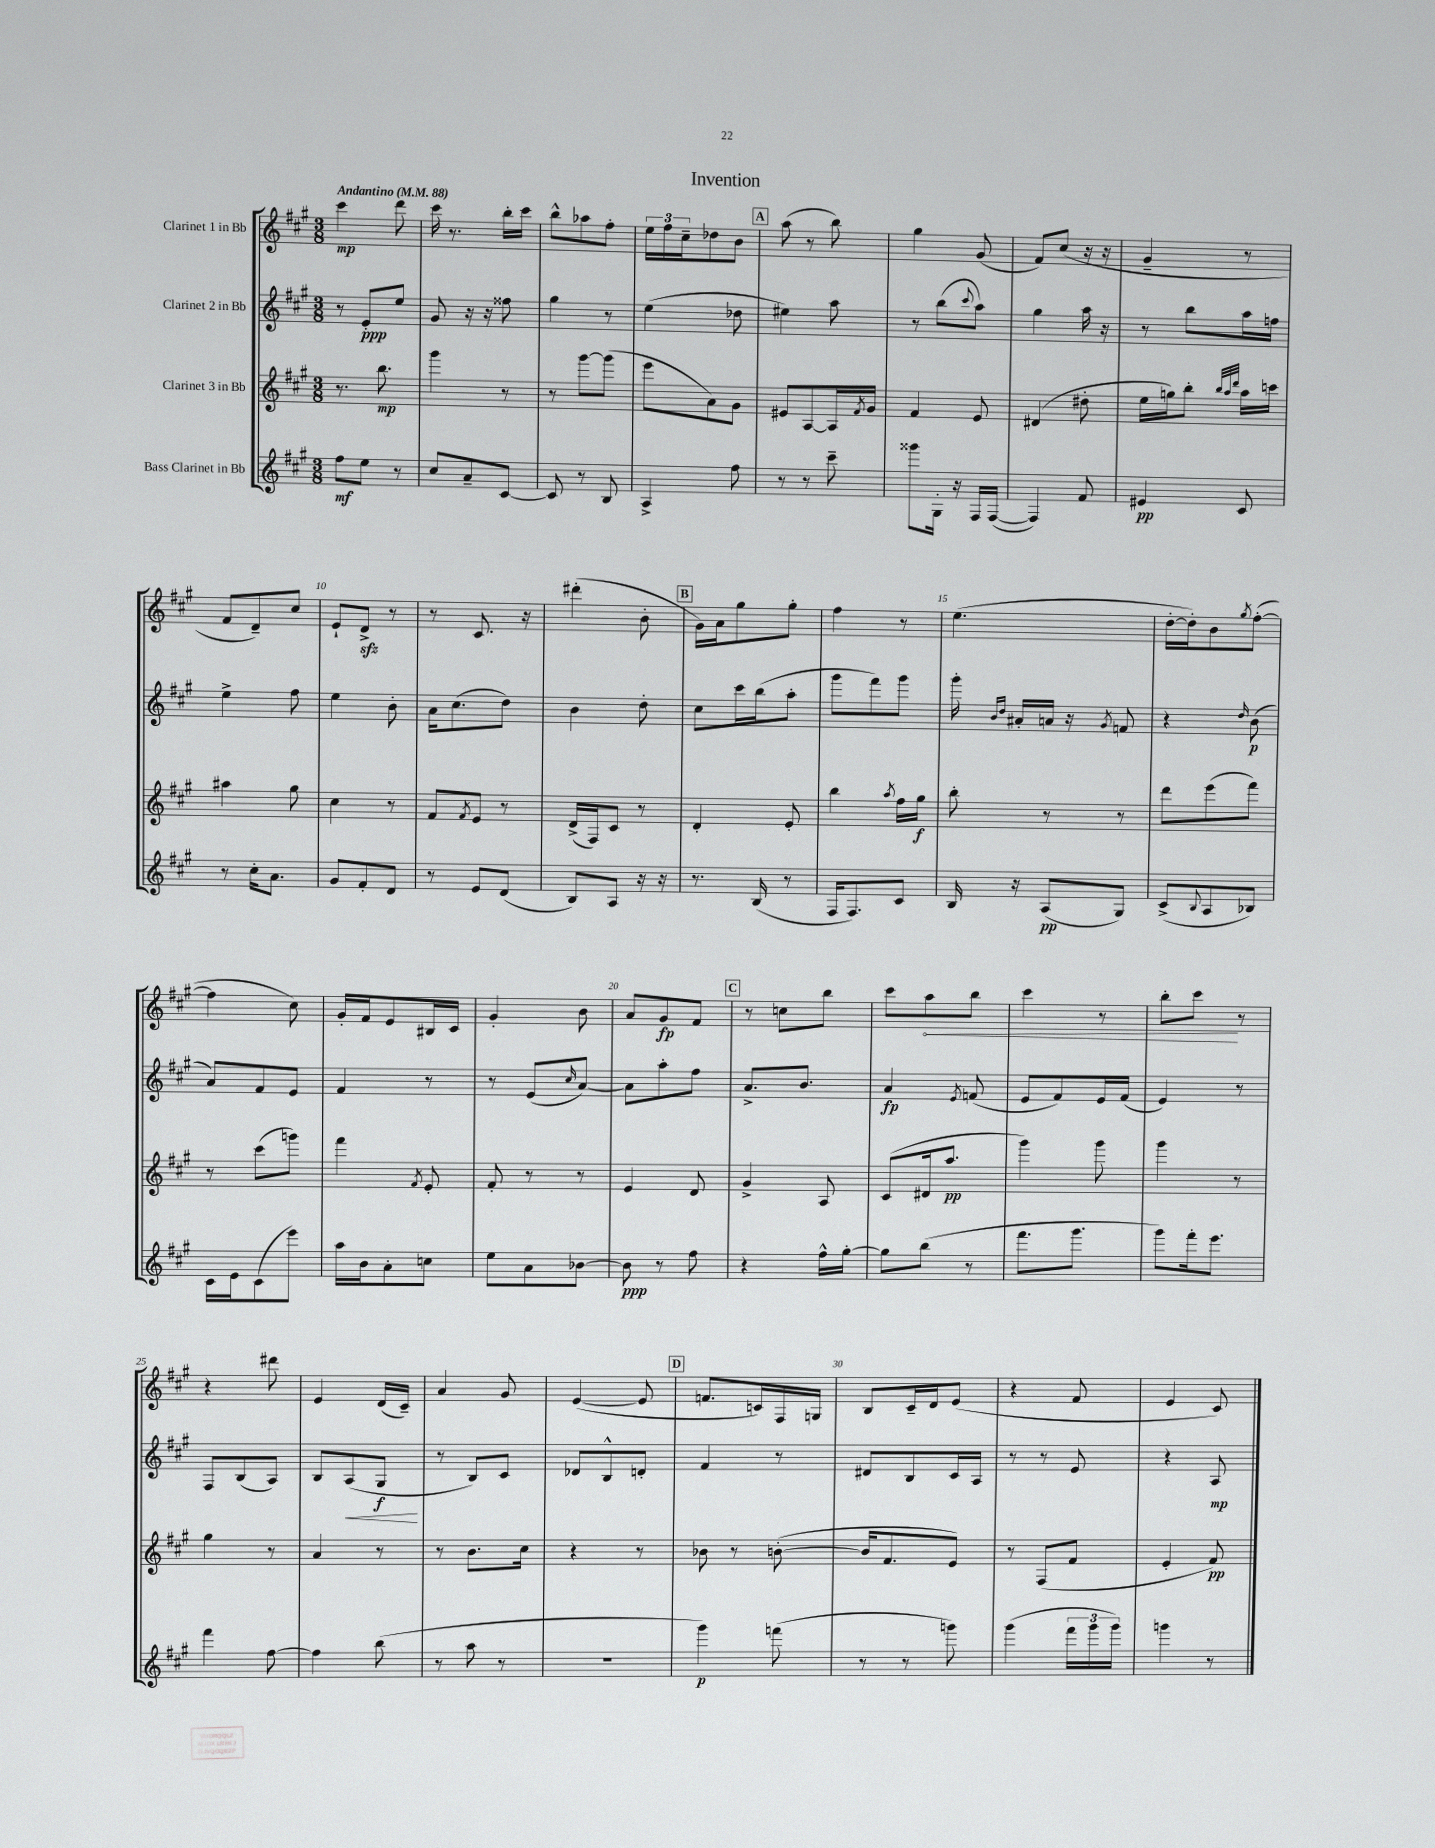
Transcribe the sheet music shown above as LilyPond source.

\header { title = "Invention" }
<<
\new StaffGroup <<
\new Staff = "s0" \with { instrumentName = "Clarinet 1 in Bb" } {
    \clef treble \key a \major \numericTimeSignature \time 3/8 \tempo "Andantino" 4 = 88
    cis'''4\mp d'''8 |
    cis'''16 r8. b''16-. cis'''16 |
    b''8-^ aes''8 fis''8-. |
    \tuplet 3/2 { e''16 fis''16 cis''16-- } des''8 b'8 |
    \mark \markup { \box "A" } a''8( r8 b''8) |
    gis''4 gis'8( |
    fis'8) cis''8( r16 r16 |
    gis'4-- r8 |
    fis'8 d'8--) cis''8 |
    e'8-! d'8->\sfz r8 |
    r8 cis'8. r16 |
    dis'''4-.( b'8-. |
    \mark \markup { \box "B" } gis'16) a'16 gis''8 gis''8-. |
    fis''4 r8 |
    e''4.( |
    d''16~-. d''16-.) b'8 \acciaccatura { gis''8 } fis''8~-.( |
    fis''4 cis''8) |
    gis'16-. fis'16 e'8 bis16 cis'16 |
    gis'4-. b'8 |
    a'8 gis'8\fp fis'8 |
    \mark \markup { \box "C" } r8 c''8 b''8 |
    cis'''8 \once \override Hairpin.circled-tip = ##t a''8\< b''8 |
    cis'''4 r8 |
    b''8-. cis'''8\! r8 |
    r4 dis'''8 |
    e'4 d'16( cis'16--) |
    a'4 gis'8 |
    e'4~( e'8 |
    \mark \markup { \box "D" } f'8. c'16) fis16 g16 |
    b8 cis'16-- d'16 e'8( |
    r4 fis'8 |
    e'4 cis'8) \bar "|." |
}
\new Staff = "s1" \with { instrumentName = "Clarinet 2 in Bb" } {
    \clef treble \key a \major \numericTimeSignature \time 3/8
    r8 e'8-.\ppp e''8 |
    gis'8 r16 r16 fisis''8 |
    gis''4 r8 |
    e''4( des''8 |
    \mark \markup { \box "A" } eis''4) a''8 |
    r8 b''8( \appoggiatura { cis'''8 } a''8) |
    gis''4 a''16 r16 |
    r8 b''8 a''16 f''16 |
    e''4-> fis''8 |
    e''4 b'8-. |
    a'16 cis''8.( d''8) |
    b'4 d''8-. |
    \mark \markup { \box "B" } cis''8 cis'''16 b''16( a''8-. |
    gis'''8 fis'''8) gis'''8 |
    gis'''16-. \grace { b'16 d''16 } ais'16-. a'16 r16 \acciaccatura { gis'8 } f'8 |
    r4 \grace { d''16 } b'8\p( |
    a'8) fis'8 e'8 |
    fis'4 r8 |
    r8 e'8( \grace { cis''16 } a'8~) |
    a'8 a''8-. fis''8 |
    \mark \markup { \box "C" } a'8.-> b'8. |
    a'4\fp \acciaccatura { e'8 } f'8( |
    e'8 fis'8) e'16 fis'16( |
    e'4) r8 |
    fis8 b8( a8) |
    b8 a8\<( gis8\f\! |
    r8 b8) cis'8 |
    des'8 b8-^ d'8-. |
    \mark \markup { \box "D" } fis'4 r8 |
    dis'8 b8 cis'16 a16 |
    r8 r8 e'8 |
    r4 a8\mp \bar "|." |
}
\new Staff = "s2" \with { instrumentName = "Clarinet 3 in Bb" } {
    \clef treble \key a \major \numericTimeSignature \time 3/8
    r8. b''8.\mp |
    gis'''4 r8 |
    r8 gis'''8~ gis'''8( |
    e'''8 a'8) gis'8 |
    \mark \markup { \box "A" } eis'8 a8~ a16 \acciaccatura { fis'8 } gis'16 |
    fis'4 e'8 |
    dis'4( dis''8-. |
    e''16 g''16) b''8-. \grace { b''32 a''32 d'''32 } a''16 c'''16 |
    ais''4 gis''8 |
    cis''4 r8 |
    fis'8 \acciaccatura { fis'8 } e'8 r8 |
    d'16->( fis16) cis'8 r8 |
    \mark \markup { \box "B" } d'4-. e'8-. |
    b''4 \acciaccatura { a''8 } fis''16 gis''16\f |
    b''8-. r8 r8 |
    d'''8 e'''8( fis'''8) |
    r8 cis'''8( g'''8) |
    fis'''4 \acciaccatura { fis'8 } e'8-. |
    fis'8-. r8 r8 |
    e'4 d'8 |
    \mark \markup { \box "C" } gis'4-> a8 |
    cis'8( dis'16 a''8.\pp |
    gis'''4) gis'''8 |
    gis'''4 r8 |
    gis''4 r8 |
    a'4 r8 |
    r8 b'8. cis''16 |
    r4 r8 |
    \mark \markup { \box "D" } bes'8 r8 b'8~-.( |
    b'16 fis'8. e'8) |
    r8 fis8( fis'8 |
    e'4-. fis'8\pp) \bar "|." |
}
\new Staff = "s3" \with { instrumentName = "Bass Clarinet in Bb" } {
    \clef treble \key a \major \numericTimeSignature \time 3/8
    fis''8\mf e''8 r8 |
    cis''8 a'8-- cis'8~ |
    cis'8 r8 b8 |
    a4-> fis''8 |
    \mark \markup { \box "A" } r8 r8 cis'''8-- |
    gisis'''8 gis16-. r16 fis16 fis16~( |
    fis4) fis'8 |
    eis'4\pp cis'8 |
    r8 cis''16-. a'8. |
    gis'8 fis'8-. d'8 |
    r8 e'8 d'8( |
    b8) a8 r16 r16 |
    \mark \markup { \box "B" } r8. b16( r8 |
    fis16 fis8.) cis'8 |
    b16 r16 a8\pp( gis8) |
    cis'8->( \appoggiatura { b8 } a8 bes8) |
    cis'16 e'16 cis'8( e'''8) |
    a''16 b'16 a'8-. c''8 |
    e''8 a'8 bes'8~ |
    bes'8\ppp r8 fis''8 |
    \mark \markup { \box "C" } r4 fis''16-^ gis''16~-. |
    gis''8 b''8( r8 |
    fis'''8. gis'''8. |
    gis'''8) fis'''16-. e'''8. |
    fis'''4 fis''8~ |
    fis''4 b''8( |
    r8 a''8 r8 |
    R4. |
    \mark \markup { \box "D" } gis'''4\p) f'''8( |
    r8 r8 g'''8) |
    gis'''4( \tuplet 3/2 { fis'''16 gis'''16 gis'''16) } |
    g'''4 r8 \bar "|." |
}
>>
>>
\layout { \context { \Score \override BarNumber.break-visibility = ##(#f #t #t) barNumberVisibility = #(every-nth-bar-number-visible 5) } }
